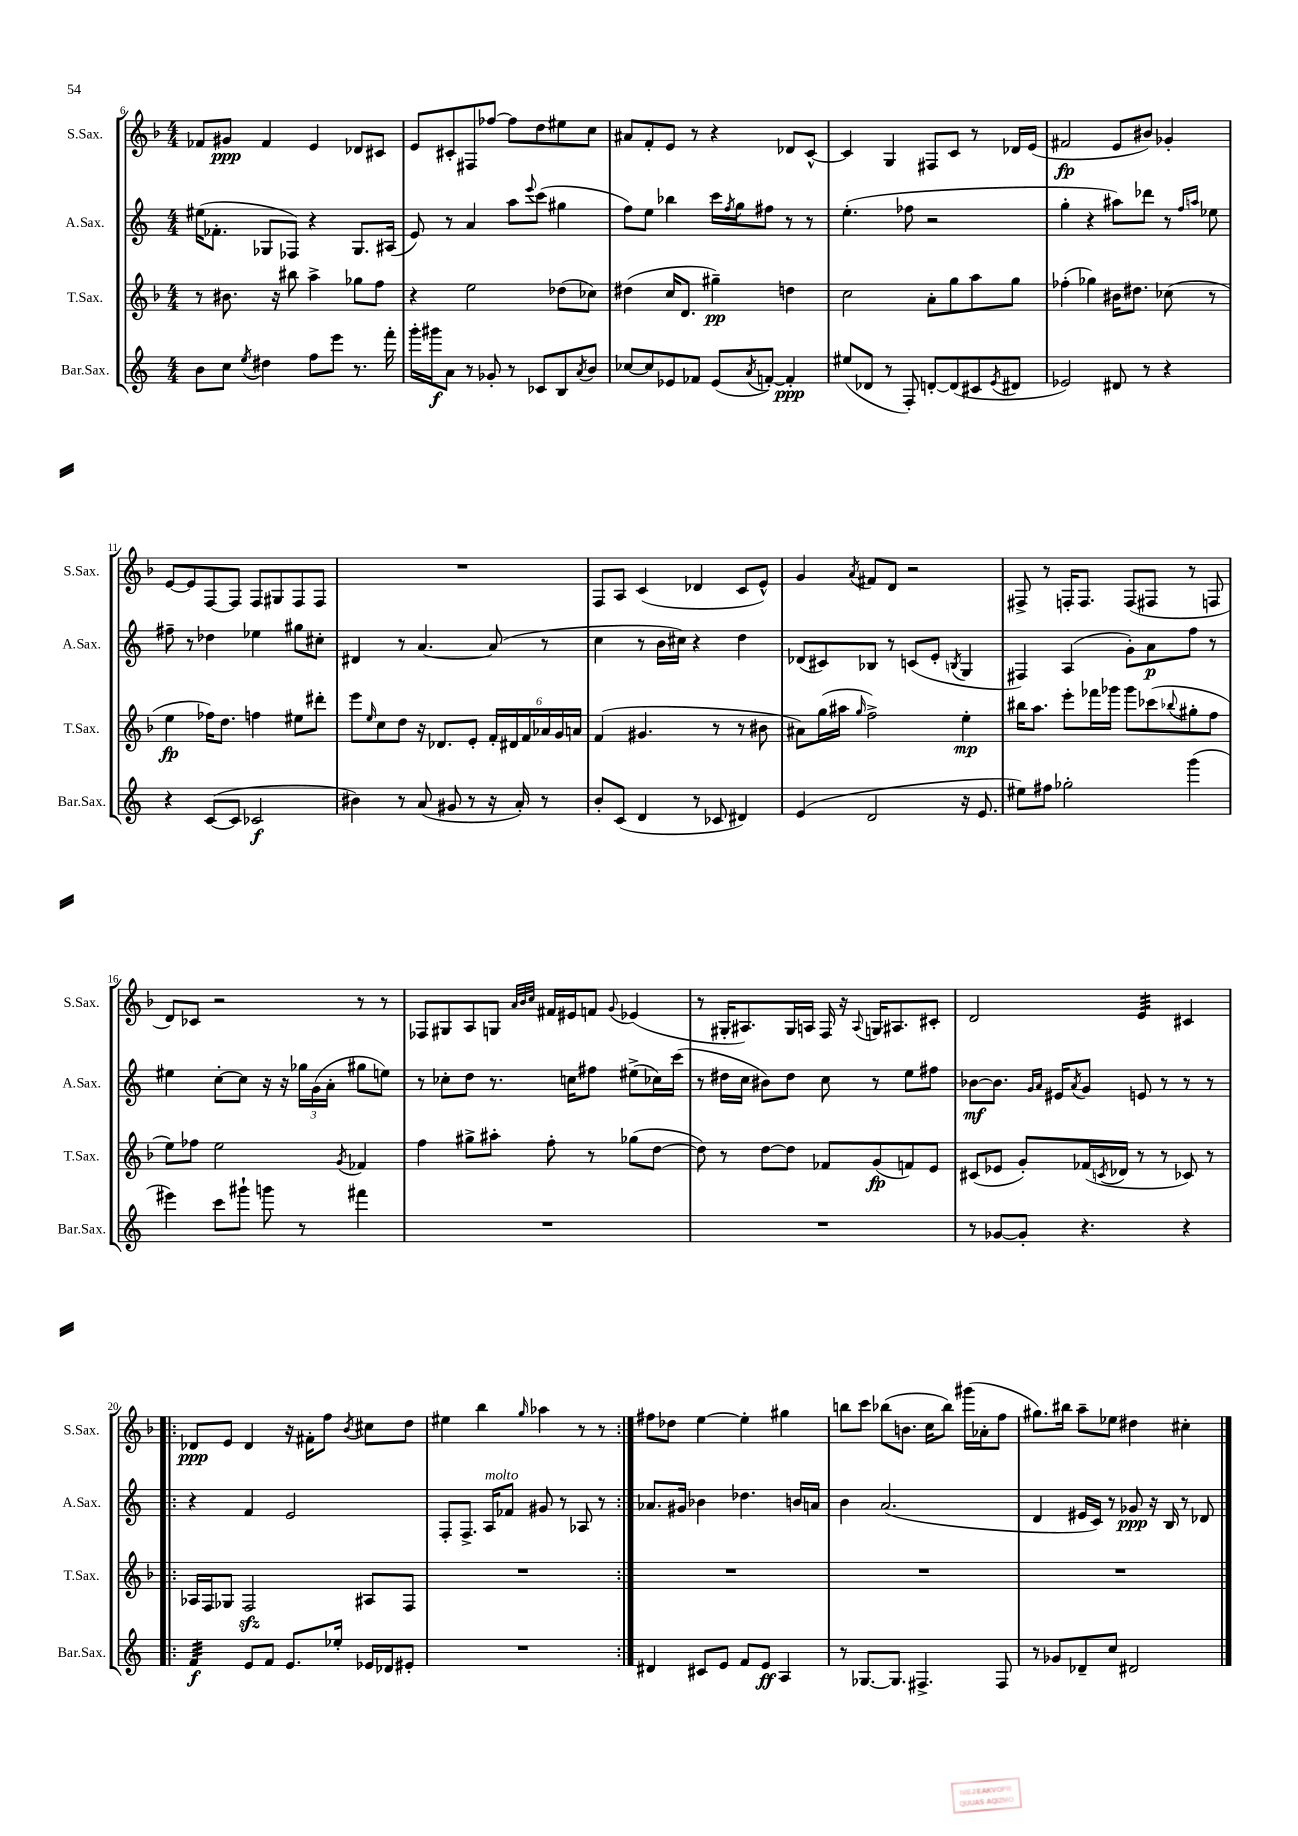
<<
\new StaffGroup <<
\new Staff = "s0" \with { instrumentName = "S.Sax." shortInstrumentName = "S.Sax." } {
    \clef treble \key f \major \numericTimeSignature \time 4/4
    fes'8 gis'8\ppp fes'4 e'4 des'8 cis'8 |
    e'8 cis'8-. fis8 fes''8~ fes''8 d''8 eis''8 c''8 |
    ais'8 f'8-. e'8 r8 r4 des'8 c'8~-^ |
    c'4 g4 fis8 c'8 r8 des'16 e'16( |
    fis'2\fp e'8 bis'8) ges'4-. |
    e'8~ e'8 f8~ f8 f8 gis8 f8 f8 |
    R1 |
    f8 a8 c'4( des'4 c'8 e'8-^) |
    g'4 \acciaccatura { a'8 } fis'8 d'8 r2 |
    fis8-> r8 f16-. f8. f8( fis8 r8 f8 |
    d'8) ces'8 r2 r8 r8 |
    fes8 gis8 a8 g8 \grace { a'32 bes'32 c''32 } fis'16 eis'16 f'8 \appoggiatura { g'8 } ees'4( |
    r8 gis16-. ais8.) gis16 a16 f16 r16 \appoggiatura { a8 } g16 ais8. cis'8-. |
    d'2 e'4:32 cis'4 |
    \repeat volta 2 { des'8\ppp e'8 des'4 r16 fis'16-. f''8 \acciaccatura { bes'8 } cis''8 d''8 |
    eis''4 bes''4 \grace { g''16 } aes''4 r8 r8 | }
    fis''8 des''8 e''4~ e''4-. gis''4 |
    b''8 c'''8 bes''8( b'8. c''16 bes''8) gis'''16( aes'16-. f''8 |
    gis''8.) bis''16 a''8-- ees''8 dis''4 cis''4-. \bar "|." |
}
\new Staff = "s1" \with { instrumentName = "A.Sax." shortInstrumentName = "A.Sax." } {
    \clef treble \key c \major \numericTimeSignature \time 4/4
    eis''16( fes'8.-. ges8 fes8) r4 ges8. ais16( |
    e'8) r8 a'4 a''8 \appoggiatura { e'''8 } c'''8( gis''4 |
    f''8) e''8 bes''4 c'''16 \acciaccatura { f''8 } g''16 fis''8 r8 r8 |
    e''4.-.( fes''8 r2 |
    g''4-. r4 ais''8) des'''8 r8 \grace { f''16 a''16 } ees''8 |
    fis''8-- r8 des''4 ees''4 gis''8 cis''8-. |
    dis'4 r8 a'4.~ a'8( r8 |
    c''4 r8 b'16 cis''16) r4 d''4 |
    des'8( cis'8) bes8 r8 c'8( e'8-. \acciaccatura { b8 } g4 |
    fis4) a4( g'8-.) a'8\p f''8 r8 |
    eis''4 c''8~-. c''8 r16 r16 \tuplet 3/2 { ges''16 g'16( a'16-. } gis''8 e''8) |
    r8 ces''8-. d''8 r8. c''16 fis''8 eis''8->( ces''16) c'''16( |
    r8 dis''16 c''16 bis'8) dis''8 c''8 r8 e''8 fis''8 |
    bes'8~\mf bes'8. \grace { g'16 a'16 } eis'16 \acciaccatura { a'8 } g'8 e'8 r8 r8 r8 |
    \repeat volta 2 { r4 f'4 e'2 |
    f8-. f8.-> a16^\markup { \italic "molto" } fes'8 gis'8 r8 aes8 r8 | }
    aes'8. gis'16 bes'4 des''4. b'16 a'16 |
    b'4 a'2.( |
    d'4 eis'16 c'16) r8 ges'8\ppp r16 b16 r8 des'8 \bar "|." |
}
\new Staff = "s2" \with { instrumentName = "T.Sax." shortInstrumentName = "T.Sax." } {
    \clef treble \key f \major \numericTimeSignature \time 4/4
    r8 bis'8. r16 bis''8 a''4-> ges''8 f''8 |
    r4 e''2 des''8( ces''8) |
    dis''4( c''16 d'8. gis''4--\pp) d''4 |
    c''2 a'8-. g''8 a''8 g''8 |
    fes''4-.( ges''4) bis'16 dis''8. ces''8( r8 |
    e''4\fp fes''16) d''8. f''4 eis''8 dis'''8-. |
    e'''8 \grace { e''16 } c''8 d''8 r16 des'8. e'8-. \tuplet 6/4 { f'16-. dis'16 f'16 aes'16 g'16 a'16 } |
    f'4( gis'4. r8 r8 bis'8 |
    ais'8) g''16( ais''16 \grace { g''16 } f''2->) e''4-.\mp |
    bis''16 a''8. e'''8-. fes'''16 ges'''16 ges'''8 ces'''8( \appoggiatura { bes''8 } gis''8-. f''8 |
    e''8) fes''8 e''2 \acciaccatura { g'8 } fes'4 |
    f''4 gis''8-> ais''8-. f''8-. r8 ges''8( d''8~ |
    d''8) r8 d''8~ d''8 fes'8 g'8\fp( f'8) e'8 |
    cis'8( ees'8 g'8-.) fes'16( \acciaccatura { c'8 } des'16 r8 r8 ces'8) r8 |
    \repeat volta 2 { aes16 f16 ges8 f2\sfz ais8 f8 |
    R1 | }
    R1 |
    R1 |
    R1 \bar "|." |
}
\new Staff = "s3" \with { instrumentName = "Bar.Sax." shortInstrumentName = "Bar.Sax." } {
    \clef treble \key c \major \numericTimeSignature \time 4/4
    b'8 c''8 \acciaccatura { e''8 } dis''4 f''8 e'''8 r8. f'''16-. |
    g'''16-. gis'''16\f a'8 r8 ges'8-. r8 ces'8 b8 \acciaccatura { a'8 } b'8 |
    ces''8~ ces''8 ees'8 fes'8 ees'8( \acciaccatura { a'8 } f'8~-.) f'4-.\ppp |
    eis''8( des'8 r8 f8-.) d'8~-. d'8( cis'8 \acciaccatura { e'8 } dis'8 |
    ees'2) dis'8 r8 r4 |
    r4 c'8~( c'8 ces'2\f |
    bis'4) r8 a'8( gis'8 r8 r16 a'16-.) r8 |
    b'8-. c'8( d'4 r8 ces'8 dis'4) |
    e'4( d'2 r16 e'8. |
    eis''8) fis''8 ges''2-. g'''4( |
    eis'''4) c'''8 gis'''8-! g'''8 r8 fis'''4 |
    R1 |
    R1 |
    r8 ges'8~ ges'8-. r4. r4 |
    \repeat volta 2 { f'4:32\f e'8 f'8 e'8. ees''16-. ees'16 des'16 eis'8-. |
    R1 | }
    dis'4 cis'8 e'8 f'8 e'8\ff a4 |
    r8 ges8.~ ges8. fis4.-> fis8 |
    r8 ges'8 des'8-- c''8 dis'2 \bar "|." |
}
>>
>>
\layout { \context { \Score currentBarNumber = #6 } }
